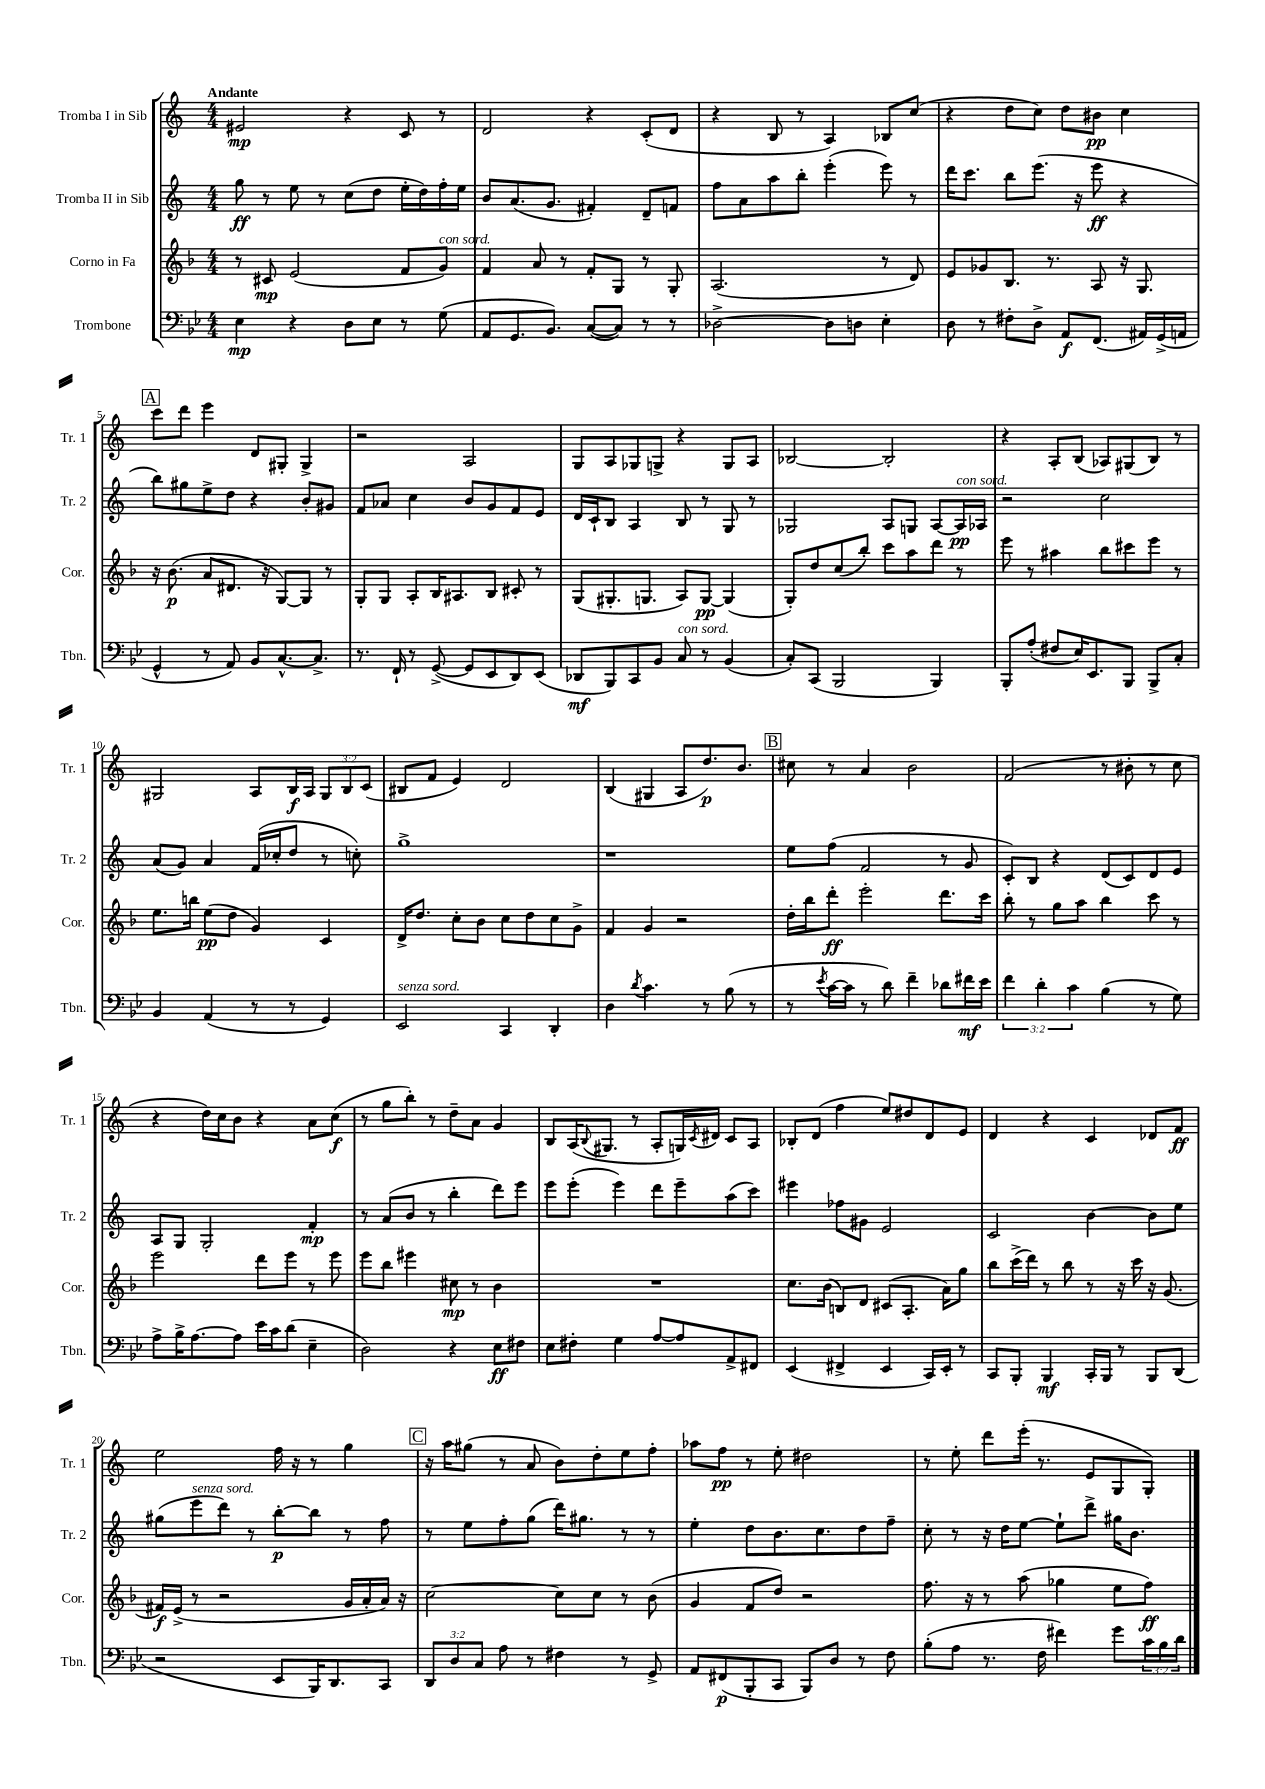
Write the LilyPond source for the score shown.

<<
\new StaffGroup <<
\new Staff = "s0" \with { instrumentName = "Tromba I in Sib" shortInstrumentName = "Tr. 1" } {
    \clef treble \key c \major \numericTimeSignature \time 4/4 \override Staff.TupletNumber.text = #tuplet-number::calc-fraction-text \tempo "Andante"
    eis'2\mp r4 c'8 r8 |
    d'2 r4 c'8-.( d'8 |
    r4 b8 r8 a4) bes8 c''8( |
    r4 d''8 c''8) d''8 bis'8\pp c''4 |
    \mark \markup { \box "A" } c'''8 d'''8 e'''4 d'8 gis8-. gis4-> |
    r2 a2 |
    g8 a8 ges8 g8-> r4 g8 a8 |
    bes2~ bes2-. |
    r4 a8-. b8( aes8) gis8( b8) r8 |
    gis2 a8 b16\f a16 \tuplet 3/2 { gis8 b8 c'8( } |
    bis8 f'8 e'4) d'2 |
    b4( gis4 a8 d''8.\p) b'8. |
    \mark \markup { \box "B" } cis''8 r8 a'4 b'2 |
    f'2( r8 bis'8-. r8 c''8 |
    r4 d''16) c''16 b'8 r4 a'8 c''8\f( |
    r8 g''8 b''8-.) r8 d''8-- a'8 g'4 |
    b8 a16( \appoggiatura { b8 } gis8. r8 a8-. g16) \acciaccatura { c'8 } dis'16 c'8 a8 |
    bes8-. d'8( f''4 e''8) dis''8 d'8 e'8 |
    d'4 r4 c'4 des'8 f'8\ff |
    e''2 f''16 r16 r8 g''4 |
    \mark \markup { \box "C" } r16 a''16 gis''8( r8 a'8 b'8) d''8-. e''8 f''8-. |
    aes''8 f''8\pp r8 e''8-. dis''2 |
    r8 e''8-. d'''8 e'''16-.( r8. e'8 g8 g8-.) \bar "|." |
}
\new Staff = "s1" \with { instrumentName = "Tromba II in Sib" shortInstrumentName = "Tr. 2" } {
    \clef treble \key c \major \numericTimeSignature \time 4/4
    g''8\ff r8 e''8 r8 c''8( d''8 e''16-. d''16) f''16-. e''16 |
    b'8 a'8.( g'8. fis'4-.) d'8-- f'8 |
    f''8 a'8 a''8 b''8-. e'''4-.( e'''8) r8 |
    d'''16 c'''8. b''8 e'''8.( r16 e'''8\ff r4 |
    \mark \markup { \box "A" } b''8) gis''8 e''8-> d''8 r4 b'8-. gis'8 |
    f'8 aes'8 c''4 b'8 g'8 f'8 e'8 |
    d'16 c'16-! b8 a4 b8 r8 g8 r8 |
    ges2 a8 g8 a8~ a16\pp^\markup { \italic "con sord." } aes16 |
    r2 c''2 |
    a'8( g'8) a'4 f'16( ces''16-. d''8 r8 c''8-.) |
    g''1-> |
    r1 |
    \mark \markup { \box "B" } e''8 f''8( f'2 r8 g'8 |
    c'8-.) b8 r4 d'8( c'8) d'8 e'8 |
    a8 g8 g2-. f'4-.\mp |
    r8 a'8( b'8 r8 b''4-. d'''8) e'''8 |
    e'''8 e'''8-.( e'''4) d'''8 e'''8-- a''8( c'''8) |
    eis'''4 fes''8 gis'8 e'2 |
    c'2 b'4~ b'8 e''8 |
    gis''8( e'''8^\markup { \italic "senza sord." } d'''8) r8 b''8~-.\p b''8 r8 f''8 |
    \mark \markup { \box "C" } r8 e''8 f''8-. g''8( d'''16) gis''8. r8 r8 |
    e''4-. d''8 b'8. c''8. d''8 f''8-- |
    c''8-. r8 r16 d''16 e''8~ e''8-! d'''8-> gis''16 b'8. \bar "|." |
}
\new Staff = "s2" \with { instrumentName = "Corno in Fa" shortInstrumentName = "Cor." } {
    \clef treble \key f \major \numericTimeSignature \time 4/4
    r8 cis'8\mp e'2( f'8 g'8^\markup { \italic "con sord." }) |
    f'4 a'8 r8 f'8-. g8 r8 g8-. |
    a2.( r8 d'8) |
    e'8 ges'8 bes8. r8. a8 r16 g8. |
    \mark \markup { \box "A" } r16 bes'8.\p( a'8 dis'8. r16 g8~) g8 r8 |
    g8-. g8 a8-. bes16 ais8. bes8 cis'8-. r8 |
    g8( gis8.-. g8. a8) g8~\pp g4( |
    g8-.) d''8 c''8( bes''8-.) c'''8 a''8 d'''8 r8 |
    e'''8 r8 ais''4 bes''8 cis'''8 e'''8 r8 |
    e''8. b''16 e''8\pp( d''8 g'4) c'4 |
    d'16-> d''8. c''8-. bes'8 c''8 d''8 c''8 g'8-> |
    f'4 g'4 r2 |
    \mark \markup { \box "B" } d''16-. bes''16 d'''8-.\ff e'''2-. d'''8. c'''16 |
    bes''8-. r8 g''8 a''8 bes''4 c'''8 r8 |
    e'''2 d'''8 e'''8 r8 e'''8 |
    e'''8 bes''8 eis'''4 cis''8\mp r8 bes'4 |
    R1 |
    c''8. bes'16( b8) d'8 cis'8( a8.-. a'16) g''8 |
    bes''8 c'''16->( d'''16) r8 bes''8 r8 r16 c'''16 r16 g'8.( |
    fis'16\f) e'16->( r8 r2 g'16 a'16-. a'16) r16 |
    \mark \markup { \box "C" } c''2~ c''8 c''8 r8 bes'8( |
    g'4 f'8 d''8) r2 |
    f''8. r16 r8 a''8( ges''4 e''8 f''8\ff) \bar "|." |
}
\new Staff = "s3" \with { instrumentName = "Trombone" shortInstrumentName = "Tbn." } {
    \clef bass \key bes \major \numericTimeSignature \time 4/4 \override Staff.TupletNumber.text = #tuplet-number::calc-fraction-text
    ees4\mp r4 d8 ees8 r8 g8( |
    a,8 g,8. bes,8.) c8~( c8) r8 r8 |
    des2~-> des8 d8 ees4-. |
    d8 r8 fis8-. d8-> a,8\f f,8.( ais,16) g,16->( a,16 |
    \mark \markup { \box "A" } g,4-^ r8 a,8) bes,8 c8.~-^ c8.-> |
    r8. f,16-! r8 g,8~->( g,8 ees,8 d,8) ees,8( |
    des,8\mf bes,,8) c,8 bes,8 c8^\markup { \italic "con sord." } r8 bes,4( |
    c8-.) c,8( bes,,2 bes,,4) |
    bes,,8-. a8-.( fis8 ees16) ees,8. bes,,8 bes,,8-> c8-. |
    bes,4 a,4( r8 r8 g,4) |
    ees,2^\markup { \italic "senza sord." } c,4 d,4-. |
    d4 \acciaccatura { d'8 } c'4. r8 bes8( r8 |
    \mark \markup { \box "B" } r8 \acciaccatura { ees'8 } c'16~ c'16 r8 d'8) f'4-- des'8 fis'16\mf ees'16 |
    \tuplet 3/2 { f'4 d'4-. c'4 } bes4( r8 g8) |
    a8-> bes16-> a8.~ a8 ees'16 c'16 d'8( ees4-- |
    d2) r4 ees8\ff fis8 |
    ees8 fis8-. g4 a8~ a8 a,8-> fis,8 |
    ees,4( fis,4-> ees,4 c,16) ees,16-. r8 |
    c,8 bes,,8-. bes,,4\mf c,16-. bes,,16 r8 bes,,8 d,8( |
    r2 ees,8 bes,,16) d,8. c,8 |
    \mark \markup { \box "C" } \tuplet 3/2 { d,8 d8 c8 } a8 r8 fis4 r8 g,8-> |
    a,8 fis,8\p( bes,,8-. c,8 bes,,8) d8 r8 f8 |
    bes8-.( a8 r8. f16 fis'4) g'8 \tuplet 3/2 { c'16 bes16 d'16 } \bar "|." |
}
>>
>>
